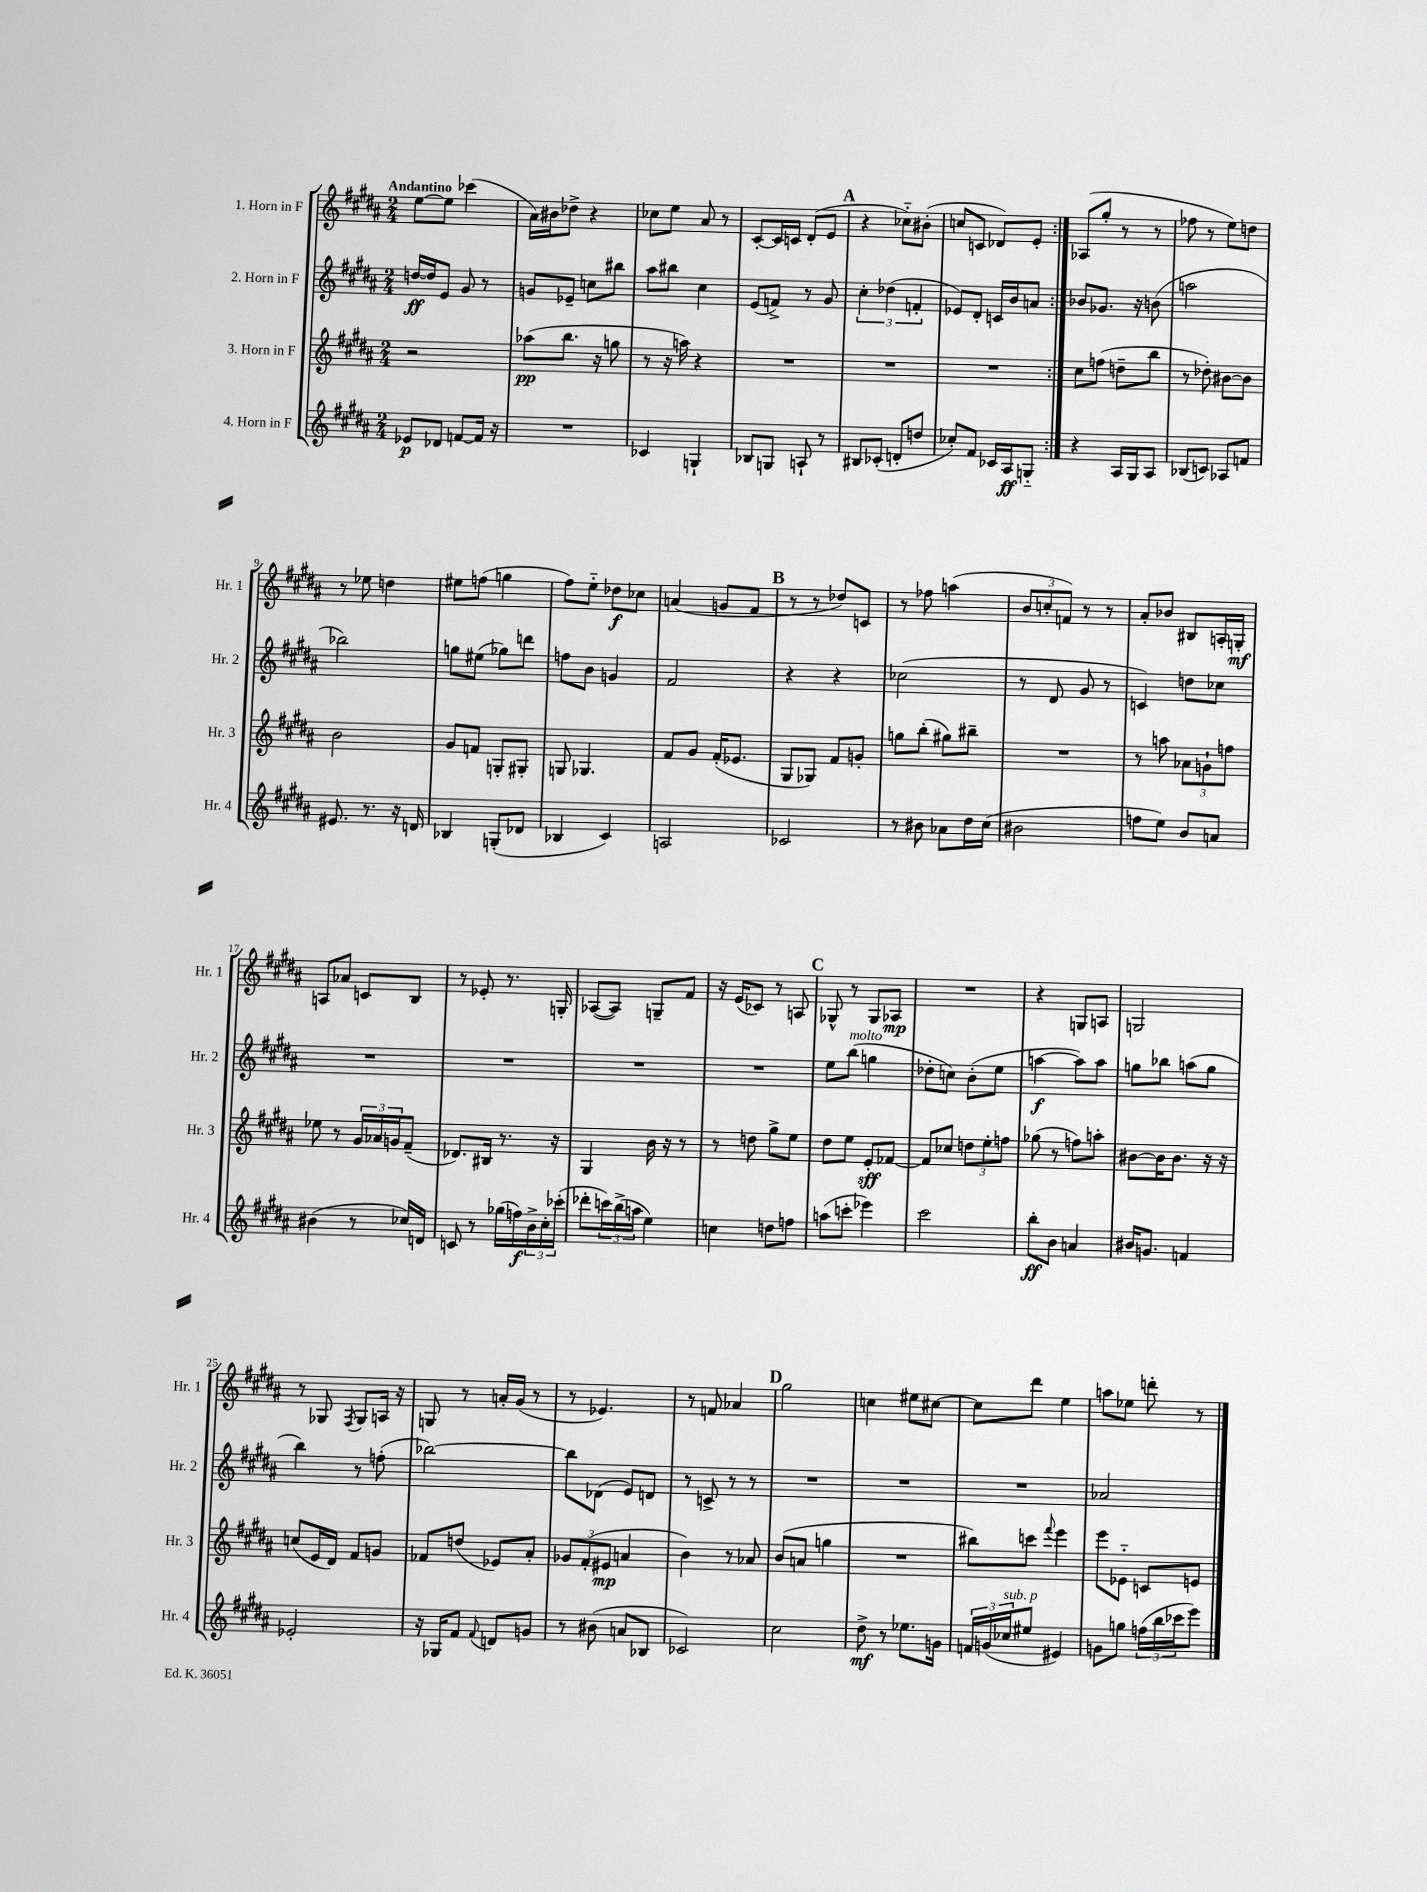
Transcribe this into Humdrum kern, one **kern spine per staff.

**kern	**kern	**kern	**kern
*staff4	*staff3	*staff2	*staff1
*clefG2	*clefG2	*clefG2	*clefG2
*k[f#c#g#d#a#]	*k[f#c#g#d#a#]	*k[f#c#g#d#a#]	*k[f#c#g#d#a#]
*M2/4	*M2/4	*M2/4	*M2/4
8e-/L	2r	[16dd/LL	[8ee\L
.	.	16dd/]J	.
8d-/J	.	8e/J	8ee\]J
[8f/L	.	8g#/	(4ccc-\
16f/]Jk	.	8r	.
16r	.	.	.
=	=	=	=
2r	(8aa-\L	8g/L	16a#\LL)
.	.	.	16b#\J
.	8.bb\J	8e-~/J	8dd-^\J
.	.	8cc\L	4r
.	16r	.	.
.	8gg\	8bb#\J	.
=	=	=	=
4c-/	8r	8aa#\L	8cc-\L
.	16r	8bb#\J	8ee\J
.	16aa\)	.	.
4G`/	4r	4cc#\	8a#/
.	.	.	8r
=	=	=	=
8B-/L	2r	(8e/L	[8c#'/L
8G/J	.	8f^/J)	16c#/]L
.	.	.	16c/JJ
8A`/	.	8r	(8d#'/L
8r	.	8g#/	8e/J
=	=	=	=
8B#/L	2r	6cc#'\	4r
(8c-'/J	.	.	.
.	.	(6dd-\	.
8d'/L	.	.	8cc-'~\L)
.	.	6f'/	.
8dd/J	.	.	(8b#'\J
=	=	=	=
8cc-'/L)	2r	8e-/L)	8cc/L
8f#/J	.	8d#'/J	8c/J
16c-/LL	.	16c/LL	8d-/L)
16A#/J	.	16b/J	.
8G'~/J	.	8a/J	8e'/J
=:|!	=:|!	=:|!	=:|!
4r	8cc#\L	8b-/L	(8A-/L
.	(8ff\J	8.g-/J	8gg#'/J
16A#/LL	8dd~\L	.	8r
16G#/J	.	16r	.
8A#/J	8bb\J	(8b\	8r
=	=	=	=
(8B-/L	8r	2aa\	8ff-\
8c/J)	8dd-'\)	.	8r
8A-/L	[8b#\L	.	8ee\L)
8f/J	8b#\]J	.	8dd\J
=	=	=	=
8.e#/	2b\	2bb-\)	8r
.	.	.	8ee-\
8.r	.	.	.
.	.	.	4dd\
16r	.	.	.
16d/	.	.	.
=	=	=	=
4B-/	8g#/L	8gg\L	8ee#\L
.	8f/J	(8ee#\J	(8ff\J
(8G'/L	8G'/L	8gg-\L)	4gg\
8d-/J	8G#'/J	8ddd\J	.
=	=	=	=
4B-/	8G/	8ff\L	8ff#\L)
.	4.G-/	8b\J	8ee'~\J
4c#/)	.	4g/	8dd-\L
.	.	.	8cc-\J
=	=	=	=
2A/	8f#/L	2f#/	(4a/
.	8g#/J	.	.
.	(16f#'/LK	.	8g/L
.	8.e-/J	.	.
.	.	.	8f#/J
=	=	=	=
2c-/	8G#/L	4r	8r
.	8G-/J)	.	8r
.	8f#/L	4r	8dd-/L)
.	8g'/J	.	8c/J
=	=	=	=
8r	8gg\L	(2cc-\	8r
8b#\	(8bb'\J	.	8ff-\
8a-\L	8gg#\L)	.	(4aa\
16dd#\L	8bb#~\J	.	.
(16cc#\JJ	.	.	.
=	=	=	=
2b#\	2r	8r	12b/L
.	.	.	12cc'/
.	.	8d#/	.
.	.	.	12f/J)
.	.	8g#/	8r
.	.	8r	8r
=	=	=	=
8ff\L	8r	4c/)	8a#'/L
8ee\J)	8aa\	.	8b-/J
8b/L	12a-\L	8dd\L	8B#/L
.	12g`\	.	.
8a/J	.	8cc-\J	16A'/L
.	12ff\J	.	.
.	.	.	16G'/JJ
=	=	=	=
(4b#\	8ee-\	2r	8A/L
.	8r	.	8a-/J
8r	24g#/LL	.	8c/L
.	24a-/	.	.
.	24g/J	.	.
16cc-/LL)	(8f#~/J	.	8B/J
16d/JJ	.	.	.
=	=	=	=
8c/	8.d-/L)	2r	8r
8r	.	.	8e-'/
.	16B#/Jk	.	.
(16gg-\LL	8.r	.	8.r
16ff\)	.	.	.
24b^\	.	.	.
24cc#'\	.	.	.
.	16r	.	16G'/
(24ccc-'\JJ	.	.	.
=	=	=	=
8ddd-'\L	4G#/	2r	([8A-/L
24ccc\L)	.	.	8A-/]J)
(24bb^\	.	.	.
24aa\JJ	.	.	.
4ee\)	16b\	.	8G~/L
.	16r	.	.
.	8r	.	8f#/J
=	=	=	=
4cc\	8r	2r	16r
.	.	.	(16e/LK
.	8dd\	.	8c-/J)
8dd\L	8gg#^\L	.	8r
8ff\J	8ee\J	.	8A/
=	=	=	=
(8aa\L	8dd#\L	8ee\L	8G-^^/
8ccc'\J	8ee\J	(8bb\J	8r
4eee-\)	8e'/L	4gg\	8G-/L
.	[8f-/J	.	8A-/J
=	=	=	=
2ccc#\	8f-/]L	8dd-'\L	2r
.	8cc-/J	8cc\J)	.
.	12dd\L	(8b'\L	.
.	12ee'\	.	.
.	.	8ee\J	.
.	12ff\J	.	.
=	=	=	=
8bb'\L	(8gg-\	[4aa\	4r
8b\J	8r	.	.
4a/	8ff\L)	8aa\]L)	8G/L
.	8aa'\J	8aa\J	8A/J
=	=	=	=
16b#/LK	[8b#\L	8gg\L	2G/
8.g/J	.	.	.
.	16b#\]K	8bb-\J	.
.	8.b#\J	.	.
4f/	.	(8aa\L	.
.	16r	8gg\J	.
.	16r	.	.
=	=	=	=
2e-'/	(8cc/L	4bb\)	8r
.	16e/L	.	8G-/
.	16d#/JJ)	.	.
.	.	.	8qF#/
.	8f#/L	8r	8G-/L
.	8g/J	(8ff'\	16A/Jk
.	.	.	16r
=	=	=	=
16r	8f-/L	[2bb-\)	8G/
16G-/LK	.	.	.
8f#/J	(8dd/J	.	8r
8qqf#/	.	.	.
8d/L	8e-/L)	.	16a'/LL
.	.	.	(16g#/JJ
8g/J	8a#'/J	.	8r
=	=	=	=
8r	12g-/L	8bb-\]L	8r
.	(12f#'/	.	.
(8b#\	.	(8d-\J	4.e-/)
.	12e#/J	.	.
8a/L	4a/	8e/L)	.
8B-/J	.	8d/J	.
=	=	=	=
2c-/)	4b\)	8r	8r
.	.	8c^/	8f/
.	8r	8r	4a-/
.	8a-/	8r	.
=	=	=	=
2cc#\	(8b/L	2r	2gg#\
.	8a/J	.	.
.	4gg\	.	.
=	=	=	=
8dd#^\	2r	2r	4cc\
8r	.	.	.
8.ee-\L	.	.	8ee#\L
.	.	.	[8cc#\J
16g\Jk	.	.	.
=	=	=	=
24f/LL	8bb#\L)	2r	8cc#\]L
(24g/	.	.	.
24cc-/J	.	.	.
8ee#/J	8ccc\J	.	8ddd#\J
.	8qqfff#/	.	.
4e#/)	4eee\	.	4ee\
=	=	=	=
8g\L	8eee\L	2a-/	8aa\L
8gg\J	8e-'~\J	.	8ee-\J
(24ff\LL	8c/L	.	8ddd'\
24bb\	.	.	.
24ccc-\J	.	.	.
8eee\J)	8e/J	.	8r
==	==	==	==
*-	*-	*-	*-
